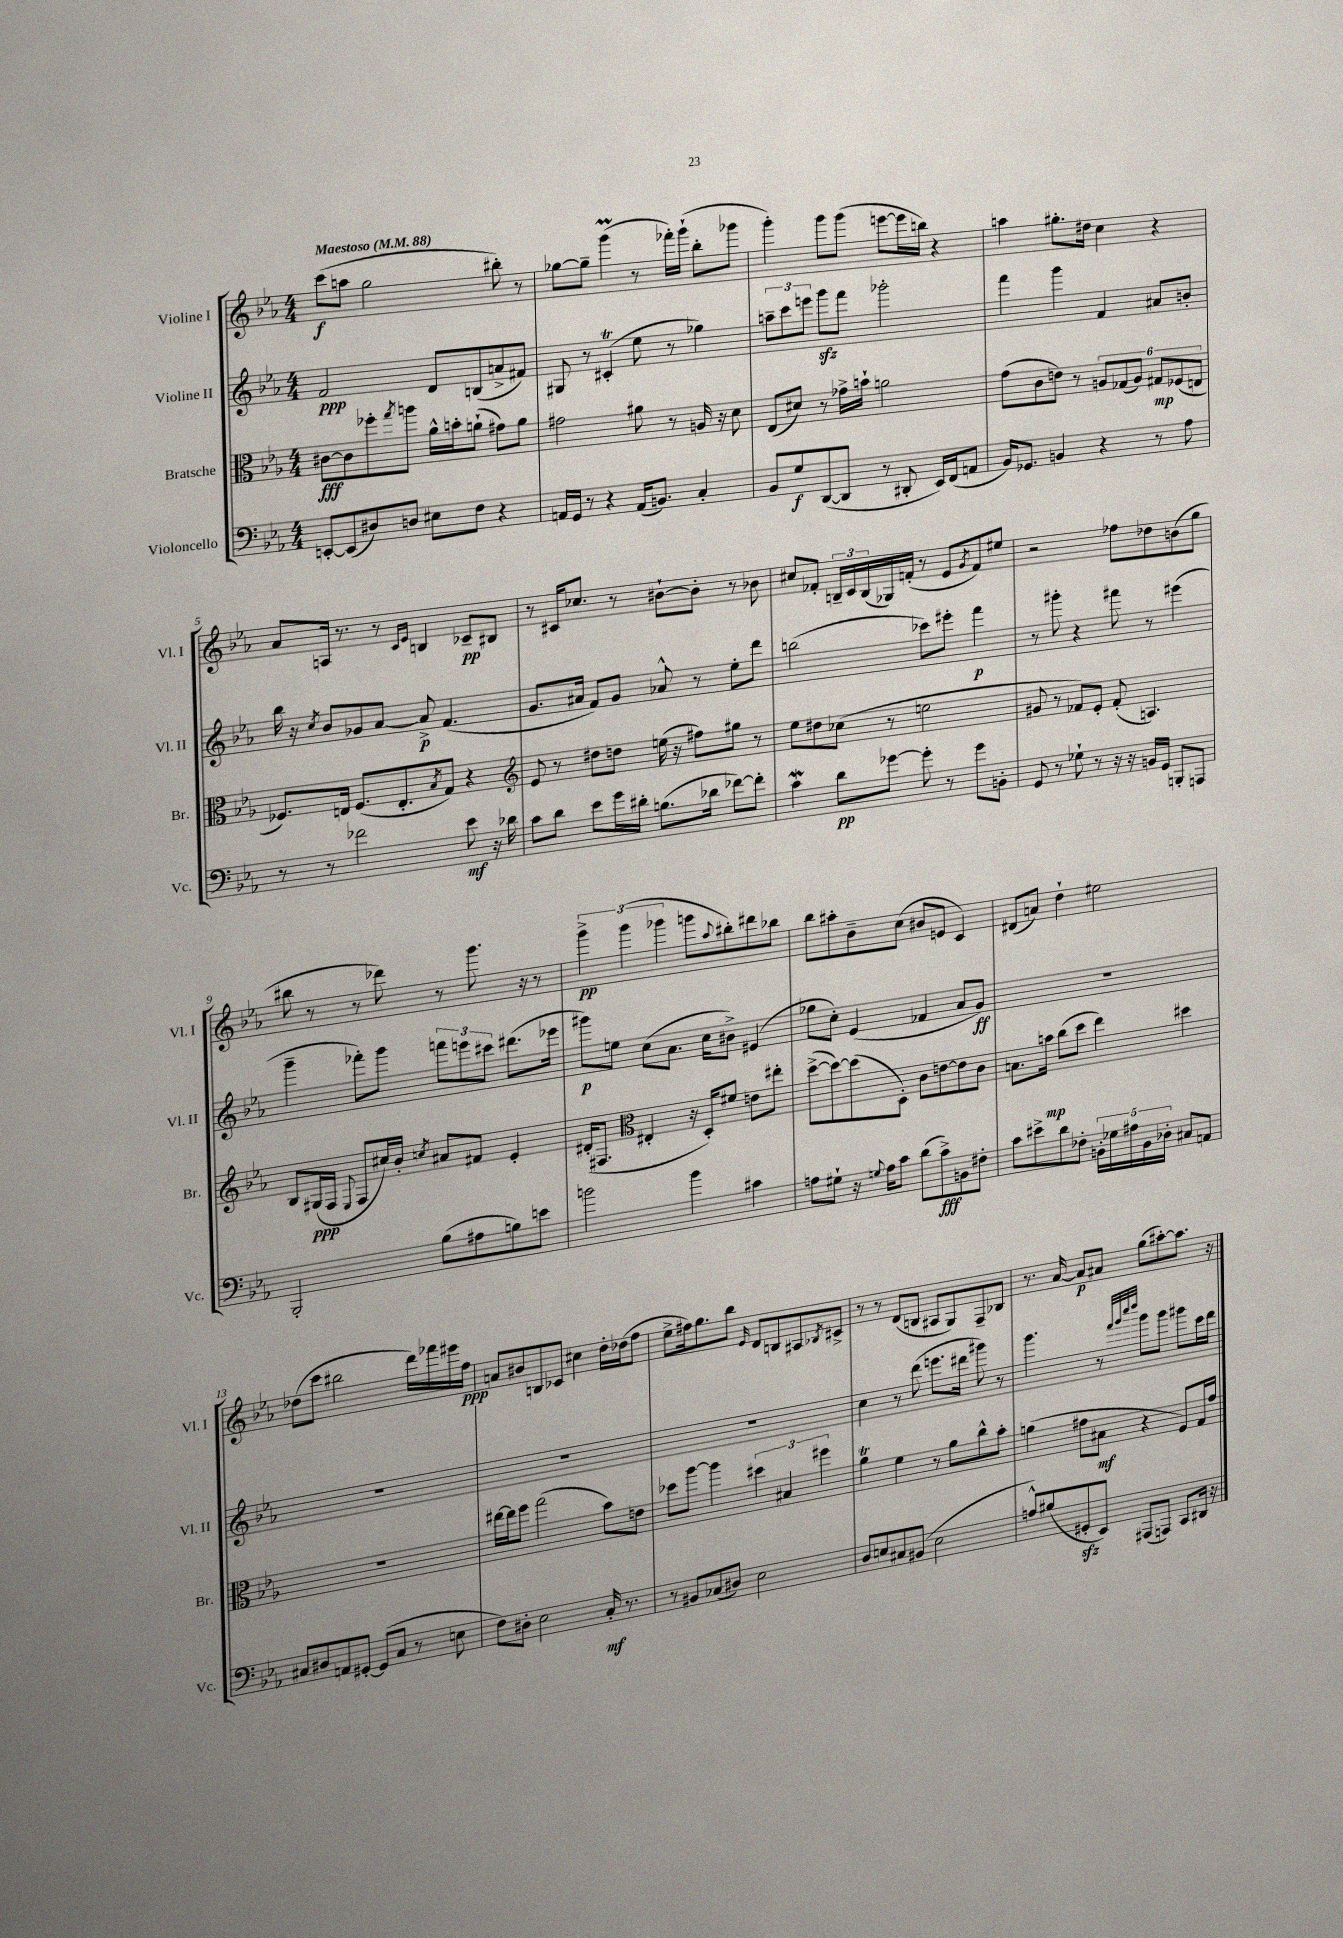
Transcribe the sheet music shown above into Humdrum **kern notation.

**kern	**kern	**kern	**kern
*staff4	*staff3	*staff2	*staff1
*clefF4	*clefC3	*clefG2	*clefG2
*k[b-e-a-]	*k[b-e-a-]	*k[b-e-a-]	*k[b-e-a-]
*M4/4	*M4/4	*M4/4	*M4/4
*MM88	*MM88	*MM88	*MM88
[8EE'	[8c#	2f	(8ccc
(8EE]	8c#]	.	8aa
8D#)	8ff-'	.	2gg
.	8qgg	.	.
8D	8aa	.	.
8E#	16a-^^	8d	.
.	16b'	.	.
8F	(8a`	(8B	.
4r	8g#)	8a^	8bb#')
.	8a	8f#)	8r
=	=	=	=
16AA	2g#	8G#	[8gg-
16GG	.	.	.
8r	.	8r	8gg-~]
4r	.	(4c#'	(4ggg
(16AA	8a#	8ee-	8r
8.BB)	.	.	.
.	8r	8r	16fff-')
.	.	.	(16ggg`
4C'	16A	4gg-)	8bb-'
.	16r	.	.
.	8d	.	8ggg-
=	=	=	=
8BB-	(8E-	12aa~	4ggg')
.	.	12ccc	.
8G	8d#)	.	.
.	.	12eee	.
([8DD	8r	8ggg	8ggg
8DD]	16g-^	8fff	(8ggg
.	16b`	.	.
8r	2a	2ggg-'	[8eee
8DD#'	.	.	16eee]
.	.	.	16bb)
16EE-)	.	.	4r
(16FF	.	.	.
8AA	.	.	.
=	=	=	=
16BB-)	(8g	4fff	4aa
8.GG-	.	.	.
.	8c	.	.
4BB	8e)	4ggg	8.gg#'
.	8r	.	.
.	.	.	16dd#
4r	12A	4f	4cc
.	(12G-	.	.
.	12A)	.	.
8r	12G#	8a#	4r
.	(12F-	.	.
8A-	.	8b'	.
.	12E	.	.
=	=	=	=
8r	8.F-)	16bb-	8a-
.	.	16r	.
.	.	8qcc	.
8r	.	8b-	16A
.	16E	.	8.r
2f-	(8.F-	8g-	.
.	.	[8a-	8r
.	8.E'	.	.
.	.	.	16qqc
.	.	.	16qqe-
.	.	8a-^]	4B
.	8qB-	.	.
.	8G)	(4.f	.
8e-	4r	.	8c-~
16r	.	.	8B#
16d-	.	.	.
=	=	=	=
*	*clefG2	*	*
8c	8e-	8.g	8r
8d	8r	.	16c#
.	.	16a#	8.cc-
8e-	8dd#	8f)	.
16g	8dd	8g	8r
16d#'	.	.	.
(8.B	(16ee	8a-^^	[8b#`
.	16r	.	.
.	8ff#)	8r	8b#']
16d-	.	.	.
[8f-)	8gg#	8ee-'	8r
8f-']	8r	8ddd	8b-
=	=	=	=
4c	8ee-	(2bb	8cc#
.	8dd#	.	8f-'
8d	(8cc-	.	24B~
.	.	.	24c
.	.	.	(24B
[8g-	8r	.	16G-)
.	.	.	(16f'
8g-']	2ee	8ccc-)	8r
8r	.	8eee#'	8e-
.	.	.	8qg
8g-	.	4fff	8f)
8BB'	.	.	8ee#
=	=	=	=
8GG	8g#	8r	2r
8r	8r	8ggg#'	.
8G-`	8f-)	4r	.
8r	8e-'	.	.
16r	(8f-'	8fff#	8ff-
16r	.	.	.
16BB	4.A)	8r	8dd-
16GG	.	.	.
8BBB'	.	(4eee#	(8b
8AAA	.	.	8gg
=	=	=	=
2BBB-'	8B-	4ggg~	8bb#
.	(16G#	.	8r
.	16F	.	.
.	8qqE-	.	.
.	8F	8fff-')	8r
.	16cc#)	8ggg	8ddd-)
.	16b-'	.	.
.	8qcc	.	.
(8B-	8a#	12fff	8r
.	.	12eee	.
8A#	8f#	.	8.ggg
.	.	12ccc#	.
8B)	4e-'	(8.ddd#	.
.	.	.	16r
8e	.	.	8r
.	.	16eee-	.
=	=	=	=
2b	(16d#'	8ggg#)	6ggg^
.	8.F#	.	.
.	.	8ee	.
.	.	.	(6ggg
*	*clefC3	*	*
.	4E#'	(8cc	.
.	.	.	6ggg-
.	.	8.a-	.
4b	16r	.	8ggg
.	16D')	16cc	.
.	.	.	8qqaa-
.	8f#	8b#^)	8bb#')
4c#	8e	(4e#	8ddd#
.	8ee#'	.	8bb-
=	=	=	=
8A	([8dd^	8gg-	8bb-
8G#`	8dd_)	8cc')	8aa#'
16r	(8dd]	(4e-	8b-~
8qqG	.	.	.
16A	.	.	.
8c	8D')	.	(8cc
(8d	8c	4f-	8b#
8c^)	[8e	.	8e
8BB	8e]	8a-	4c)
8F#'	8c	8g)	.
=	=	=	=
8c	8.B	1r	(8d#
8e#^	.	.	8a)
.	16b	.	.
8d	(8cc	.	4dd`
8F-'	8dd	.	.
20BB'	4ee-)	.	2ee#
20G-	.	.	.
20A#	.	.	.
20BB	.	.	.
20D-'	.	.	.
8C#	4dd#	.	.
8AA	.	.	.
=	=	=	=
8C#	1r	1r	(8dd-
8D#	.	.	8ccc
8AA	.	.	2bb#
[8GG#'	.	.	.
(8GG#]	.	.	.
8C#	.	.	.
8r	.	.	16ddd)
.	.	.	16fff-
8E	.	.	16eee#
.	.	.	16ff
=	=	=	=
8F)	[16ee#	1r	8a
.	16ee#]	.	.
8D#'	8ff	.	8b#
2E-	(2gg	.	8B
.	.	.	8c-
.	.	.	4cc#
16C'	8b-)	.	16dd'
8.r	.	.	(16dd-
.	8e	.	8ff
=	=	=	=
8r	8dd-	1r	8ee-^
8BB#	[8aa-	.	16ff#)
.	.	.	8.gg
(8C-	4aa-]	.	.
8D#)	.	.	8bb-
.	.	.	16qqe-
2E-	6dd#	.	8d
.	.	.	8B
.	6B#	.	.
.	.	.	8A#
.	6ff#	.	.
.	.	.	8qB-
.	.	.	8c#^
=	=	=	=
8D	4a-	4cc	8r
8E	.	.	8r
8C#	4f	8r	(8d
(8BB#	.	(8ddd	8B
2E	8r	8.eee	8A#
.	8a-	.	8G)
.	.	16ddd#	.
.	8cc^^	8ggg#)	8F~
.	8b-'	8r	8B-
=	=	=	=
8A^^)	(4a	4.ggg	8.r
(8B#	.	.	.
.	.	.	[16a-
8GG#'	8g#	.	8a-]
8EE-)	8B#	8r	8a#
.	.	32qqfff	.
.	.	32qqggg	.
.	.	32qqcccc	.
.	.	32qqdddd	.
(8AAA#	4r	8ggg	(8gg
8AAA)	.	8ggg	[8aa#')
8CC	8F)	8ggg#	8.aa#]
16DD#	16G	16ccc	.
16r	16g#	16ddd	16r
==	==	==	==
*-	*-	*-	*-
